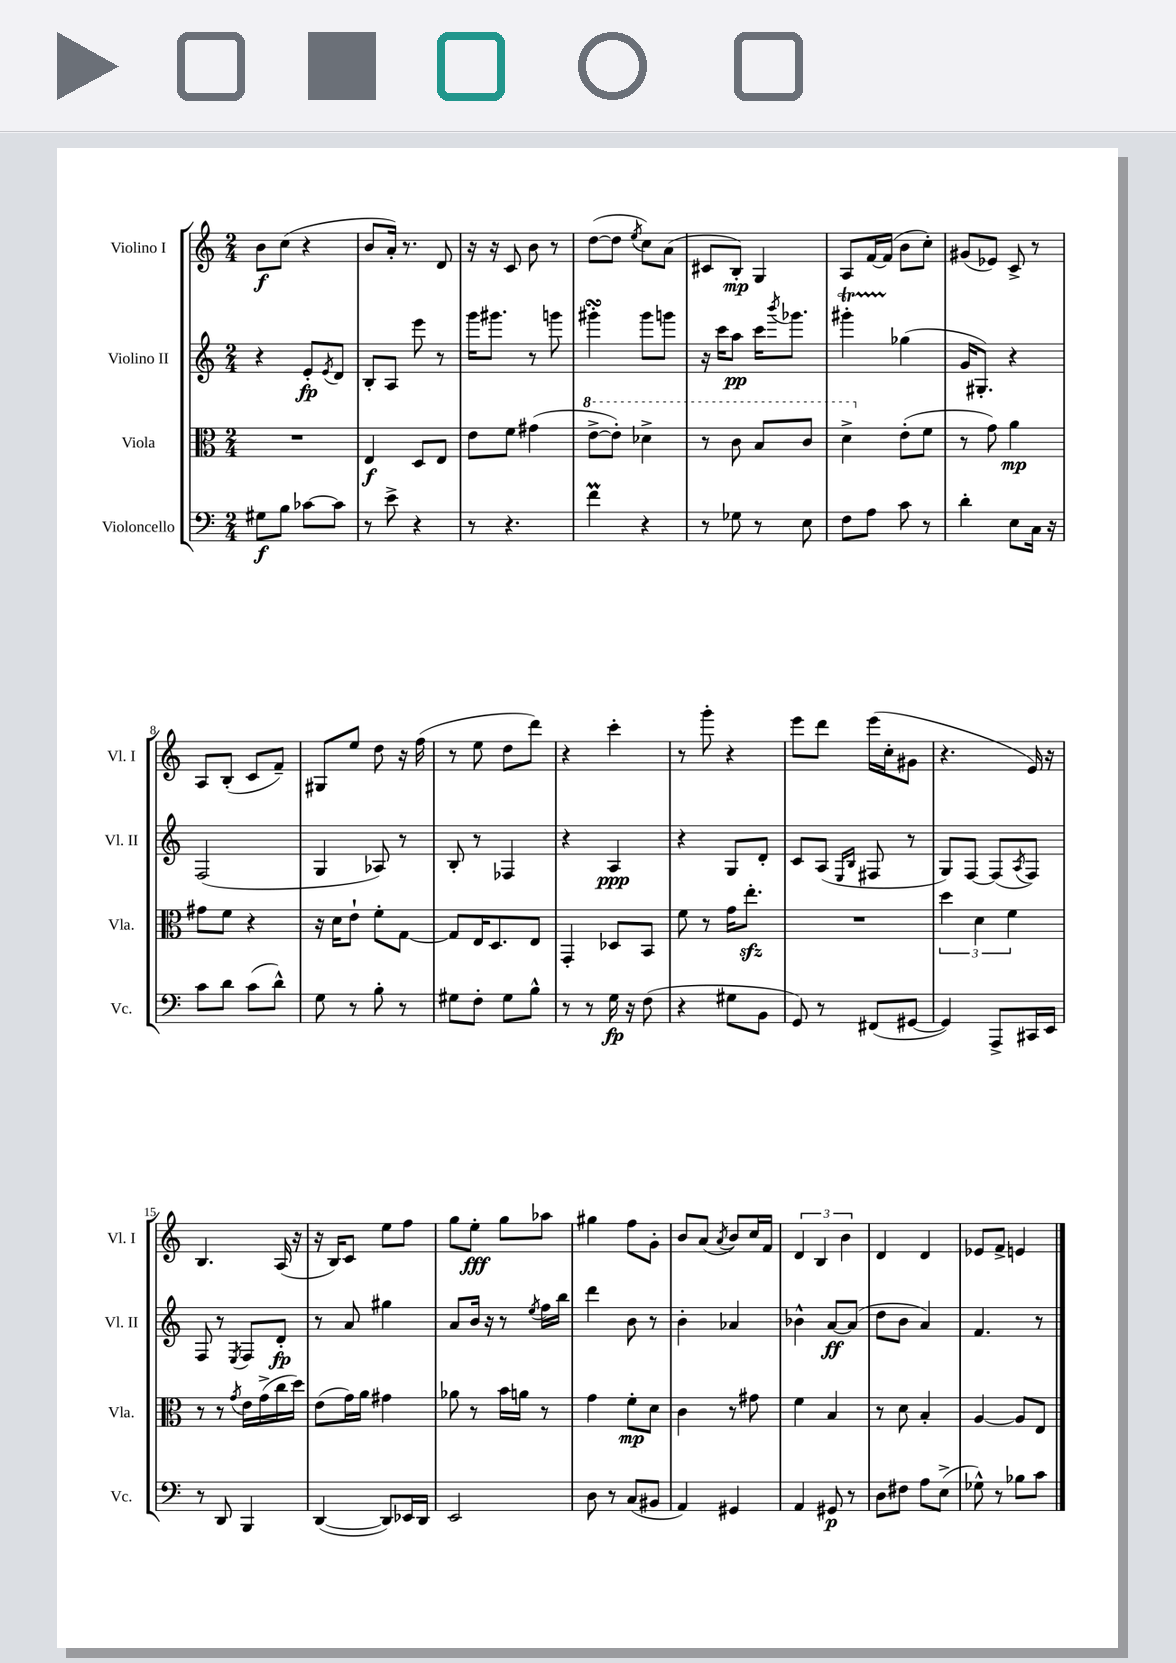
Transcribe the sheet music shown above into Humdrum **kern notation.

**kern	**kern	**kern	**kern
*staff4	*staff3	*staff2	*staff1
*clefF4	*clefC3	*clefG2	*clefG2
*k[]	*k[]	*k[]	*k[]
*M2/4	*M2/4	*M2/4	*M2/4
8G#	2r	4r	8b
8B	.	.	(8cc
[8c-	.	8e'	4r
.	.	8qe	.
8c-]	.	8d	.
=	=	=	=
8r	4E	8B'	8b
8e^	.	8A	16a')
.	.	.	8.r
4r	8D	8eee	.
.	8E	8r	8d
=	=	=	=
8r	8e	16ggg	16r
.	.	8.ggg#	16r
4.r	8f	.	8c
.	(4g#	8r	8b
.	.	8ggg	8r
=	=	=	=
4f	[8ee^	4ggg#'	([8dd
.	8ee'])	.	8dd]
.	.	.	8qee
4r	4dd-^	8ggg#	8cc)
.	.	8ggg	(8a
=	=	=	=
8r	8r	16r	8c#
.	.	16ccc	.
8G-	8cc	8aa	8B')
8r	8b	16ccc	4G
.	.	8qbbb	.
.	.	8.ggg-	.
8E	8cc	.	.
=	=	=	=
8F	4dd^	4ggg#'	8A
8A	.	.	[16f
.	.	.	(16f]
8c	(8e'	(4gg-	8b
8r	8f	.	8cc')
=	=	=	=
4d'	8r	16g	(8g#
.	.	8.G#')	.
.	8g)	.	8e-)
8E	4a	4r	8c^
16C	.	.	8r
16r	.	.	.
=	=	=	=
8c	8g#	(2F	8A
8d	8f	.	(8B'
(8c	4r	.	8c
8d^^)	.	.	8f~)
=	=	=	=
8G	16r	4G	8G#
.	16d	.	.
8r	8e`	.	8ee
8B'	8f'	8A-)	8dd
8r	[8G	8r	16r
.	.	.	(16ff
=	=	=	=
8G#	8G]	8B'	8r
8F'	16E	8r	8ee
.	8.D	.	.
8G#	.	4F-	8dd
8B^^	8E	.	8ddd)
=	=	=	=
8r	4GG'	4r	4r
8r	.	.	.
16G	8D-	4A	4ccc'
16r	.	.	.
(8F	8BB	.	.
=	=	=	=
4r	8f	4r	8r
.	8r	.	8ggg'
8G#	16g	8G	4r
.	8.ee'	.	.
8BB	.	8d'	.
=	=	=	=
8GG)	2r	8c	8eee
8r	.	(8A	8ddd
.	.	16qqE	.
.	.	16qqB	.
(8FF#	.	8F#	(16eee
.	.	.	16cc'
[8GG#	.	8r	8g#
=	=	=	=
4GG#])	6dd	8G)	4.r
.	.	[8F	.
.	6d	.	.
8AAA^	.	(8F]	.
.	6f	.	.
.	.	8qA	.
16CC#	.	8F)	16e)
16EE	.	.	16r
=	=	=	=
8r	8r	8F	4.B
8DD	8r	8r	.
.	8qg	8qE	.
4BBB	16e	8F	.
.	(16g^	.	.
.	16cc	8d'	(16A
.	16dd)	.	16r
=	=	=	=
([4DD	(8e	8r	16r
.	.	.	16B)
.	16g)	8a	8c
.	16a	.	.
8DD])	4g#	4gg#	8ee
16EE-	.	.	8ff
16DD	.	.	.
=	=	=	=
2EE	8a-	8a	8gg
.	8r	16b	8ee'
.	.	16r	.
.	16b	8r	8gg
.	16a	.	.
.	.	8qee	.
.	8r	16ff	8aa-
.	.	16bb	.
=	=	=	=
8D	4g	4ddd	4gg#
8r	.	.	.
(8C	8f'	8b	8ff
8BB#	8d	8r	8g'
=	=	=	=
4AA)	4c	4b'	8b
.	.	.	(8a
.	.	.	8qa
4GG#	8r	4a-	8b)
.	8g#	.	16cc
.	.	.	16f
=	=	=	=
4AA	4f	4b-^^	6d
.	.	.	6B
8GG#	4B	[8a	.
.	.	.	6b
8r	.	(8a]	.
=	=	=	=
8D	8r	8dd	4d
8F#	8d	8b	.
8A	4B'	4a)	4d
(8E^	.	.	.
=	=	=	=
8G-^^)	[4A	4.f	8e-
8r	.	.	8f^
8B-	8A]	.	4e
8c	8E	8r	.
==	==	==	==
*-	*-	*-	*-
